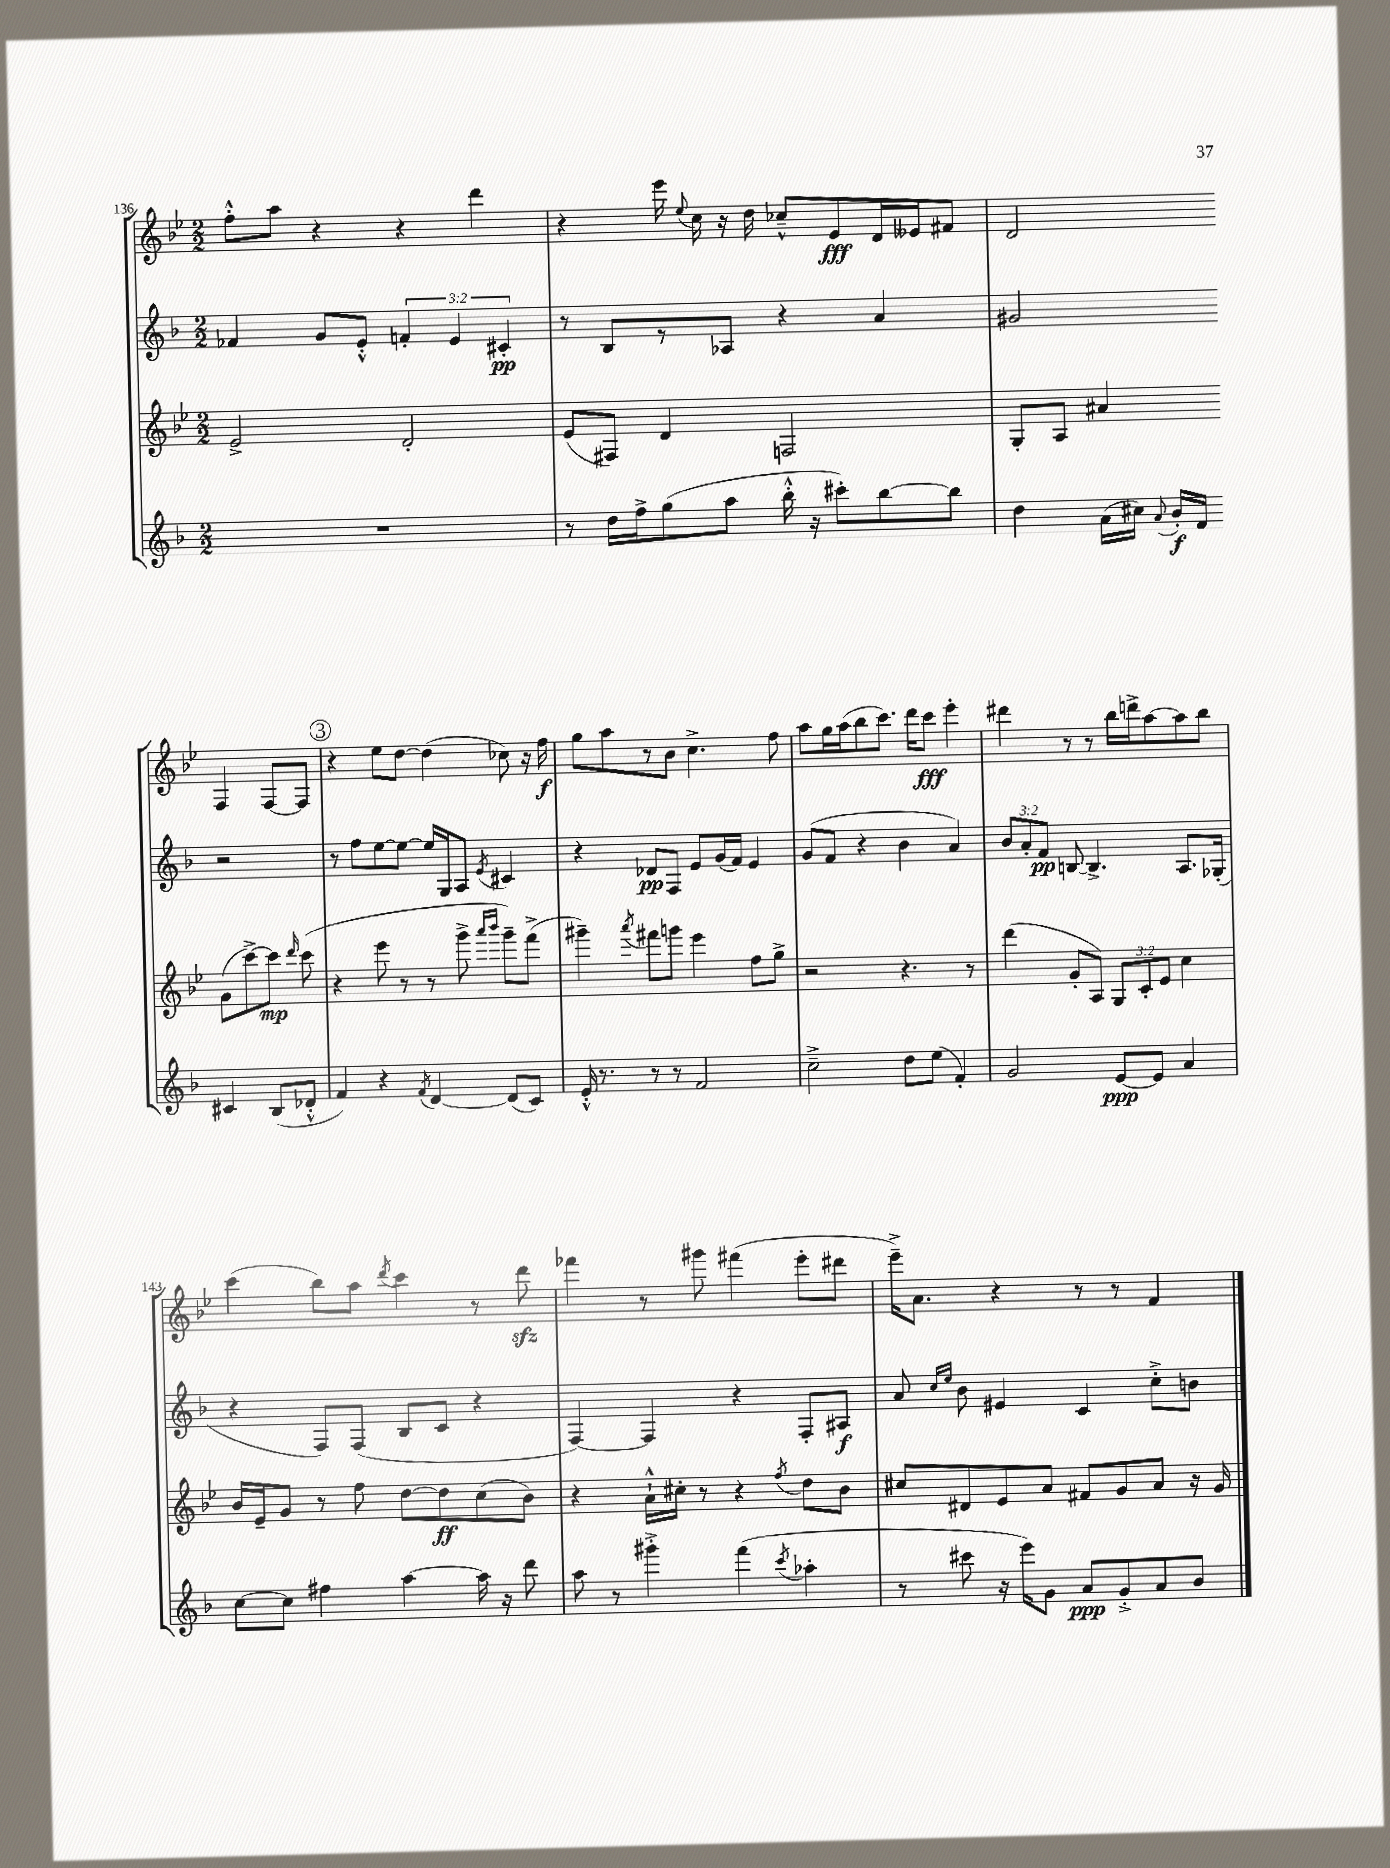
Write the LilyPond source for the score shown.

<<
\new StaffGroup <<
\new Staff = "s0" {
    \clef treble \key bes \major \numericTimeSignature \time 2/2
    \autoBeamOff f''8[-.-^ a''8] r4 r4 d'''4 |
    r4 ees'''16 \appoggiatura { ees''8 } c''16 r16 d''16 ces''8[---^ ees'8\fff d'16 eeses'16 fis'8] |
    d'2 f4 f8[~ f8] |
    \mark \markup { \circle "3" } r4 ees''8[ d''8]~ d''4( ces''8) r16 f''16\f |
    g''8[ a''8 r8 bes'8] c''4.-> f''8 |
    a''8[ g''16 a''16( bes''8 c'''8.]) d'''16[ c'''8]\fff ees'''4-. |
    dis'''4 r8 r8 bes''16[ d'''16-> a''8~ a''8 bes''8] |
    c'''4( bes''8[) a''8] \acciaccatura { d'''8 } c'''4 r8 d'''8\sfz |
    fes'''4 r8 gis'''8 fis'''4( ees'''8[-. dis'''8] |
    ees'''16[--->) a'8.] r4 r8 r8 f'4 \bar "|." |
}
\new Staff = "s1" {
    \clef treble \key f \major \numericTimeSignature \time 2/2 \override Staff.TupletNumber.text = #tuplet-number::calc-fraction-text
    \autoBeamOff fes'4 g'8[ e'8]-.-^ \tuplet 3/2 { f'4-. e'4 cis'4-.\pp } |
    r8 bes8[ r8 aes8] r4 a'4 |
    gis'2 r2 |
    \mark \markup { \circle "3" } r8 f''8[ e''8~ e''8]~ e''16[ g16 a8] \acciaccatura { e'8 } cis'4 |
    r4 des'8[\pp f8] e'8[ g'16( f'16]) e'4 |
    g'8[( f'8] r4 bes'4 a'4) |
    \tuplet 3/2 { bes'8[ a'8-. f'8]\pp } b8~ b4.-> a8.[ ges16]-.( |
    r4 f8[) f8]( bes8[ c'8] r4 |
    f4~) f4 r4 f8[-. ais8]\f |
    a'8 \grace { c''16[ e''16] } bes'8 eis'4 c'4 c''8[-.-> b'8] \bar "|." |
}
\new Staff = "s2" {
    \clef treble \key bes \major \numericTimeSignature \time 2/2 \override Staff.TupletNumber.text = #tuplet-number::calc-fraction-text
    \autoBeamOff ees'2-> d'2-. |
    ees'8[( fis8]) d'4 f2 |
    g8[-. a8] ais'4 g'8[( c'''8~->) c'''8]\mp \grace { d'''16 } c'''8( |
    \mark \markup { \circle "3" } r4 ees'''8 r8 r8 g'''8-> \grace { a'''16[ bes'''16] } g'''8[--) f'''8]->( |
    gis'''4--) \acciaccatura { a'''8 } fis'''8[ g'''8] ees'''4 f''8[ g''8]-> |
    r2 r4. r8 |
    d'''4( g'8[-. a8]) \tuplet 3/2 { g8[ c'8-. ees'8] } c''4 |
    bes'16[ ees'16-- g'8] r8 f''8 d''8[~ d''8\ff c''8( bes'8]) |
    r4 a'16[-!-^ cis''16]-. r8 r4 \acciaccatura { f''8 } d''8[ bes'8] |
    cis''8[ dis'8 ees'8 a'8] fis'8[ g'8 a'8] r16 g'16 \bar "|." |
}
\new Staff = "s3" {
    \clef treble \key f \major \numericTimeSignature \time 2/2
    \autoBeamOff R1 |
    r8 d''16[ f''16-> g''8( a''8] bes''16-.-^ r16 cis'''8[-.) bes''8~ bes''8] |
    d''4 a'16[( cis''16]) \appoggiatura { a'8 } bes'16[-.\f f'16] cis'4 bes8[( des'8]-.-^ |
    \mark \markup { \circle "3" } f'4) r4 \acciaccatura { f'8 } d'4~ d'8[( c'8]) |
    e'16-.-^ r8. r8 r8 f'2 |
    c''2---> d''8[ e''8]( f'4-.) |
    g'2 e'8[~\ppp e'8] a'4 |
    c''8[~ c''8] fis''4 a''4~ a''16 r16 d'''8 |
    a''8 r8 gis'''4-.-> f'''4( \acciaccatura { c'''8 } aes''4-. |
    r8 cis'''8 r16 e'''16[) g'8] a'8[\ppp g'8-.-> a'8 bes'8] \bar "|." |
}
>>
>>
\layout { \context { \Score currentBarNumber = #136 } }
